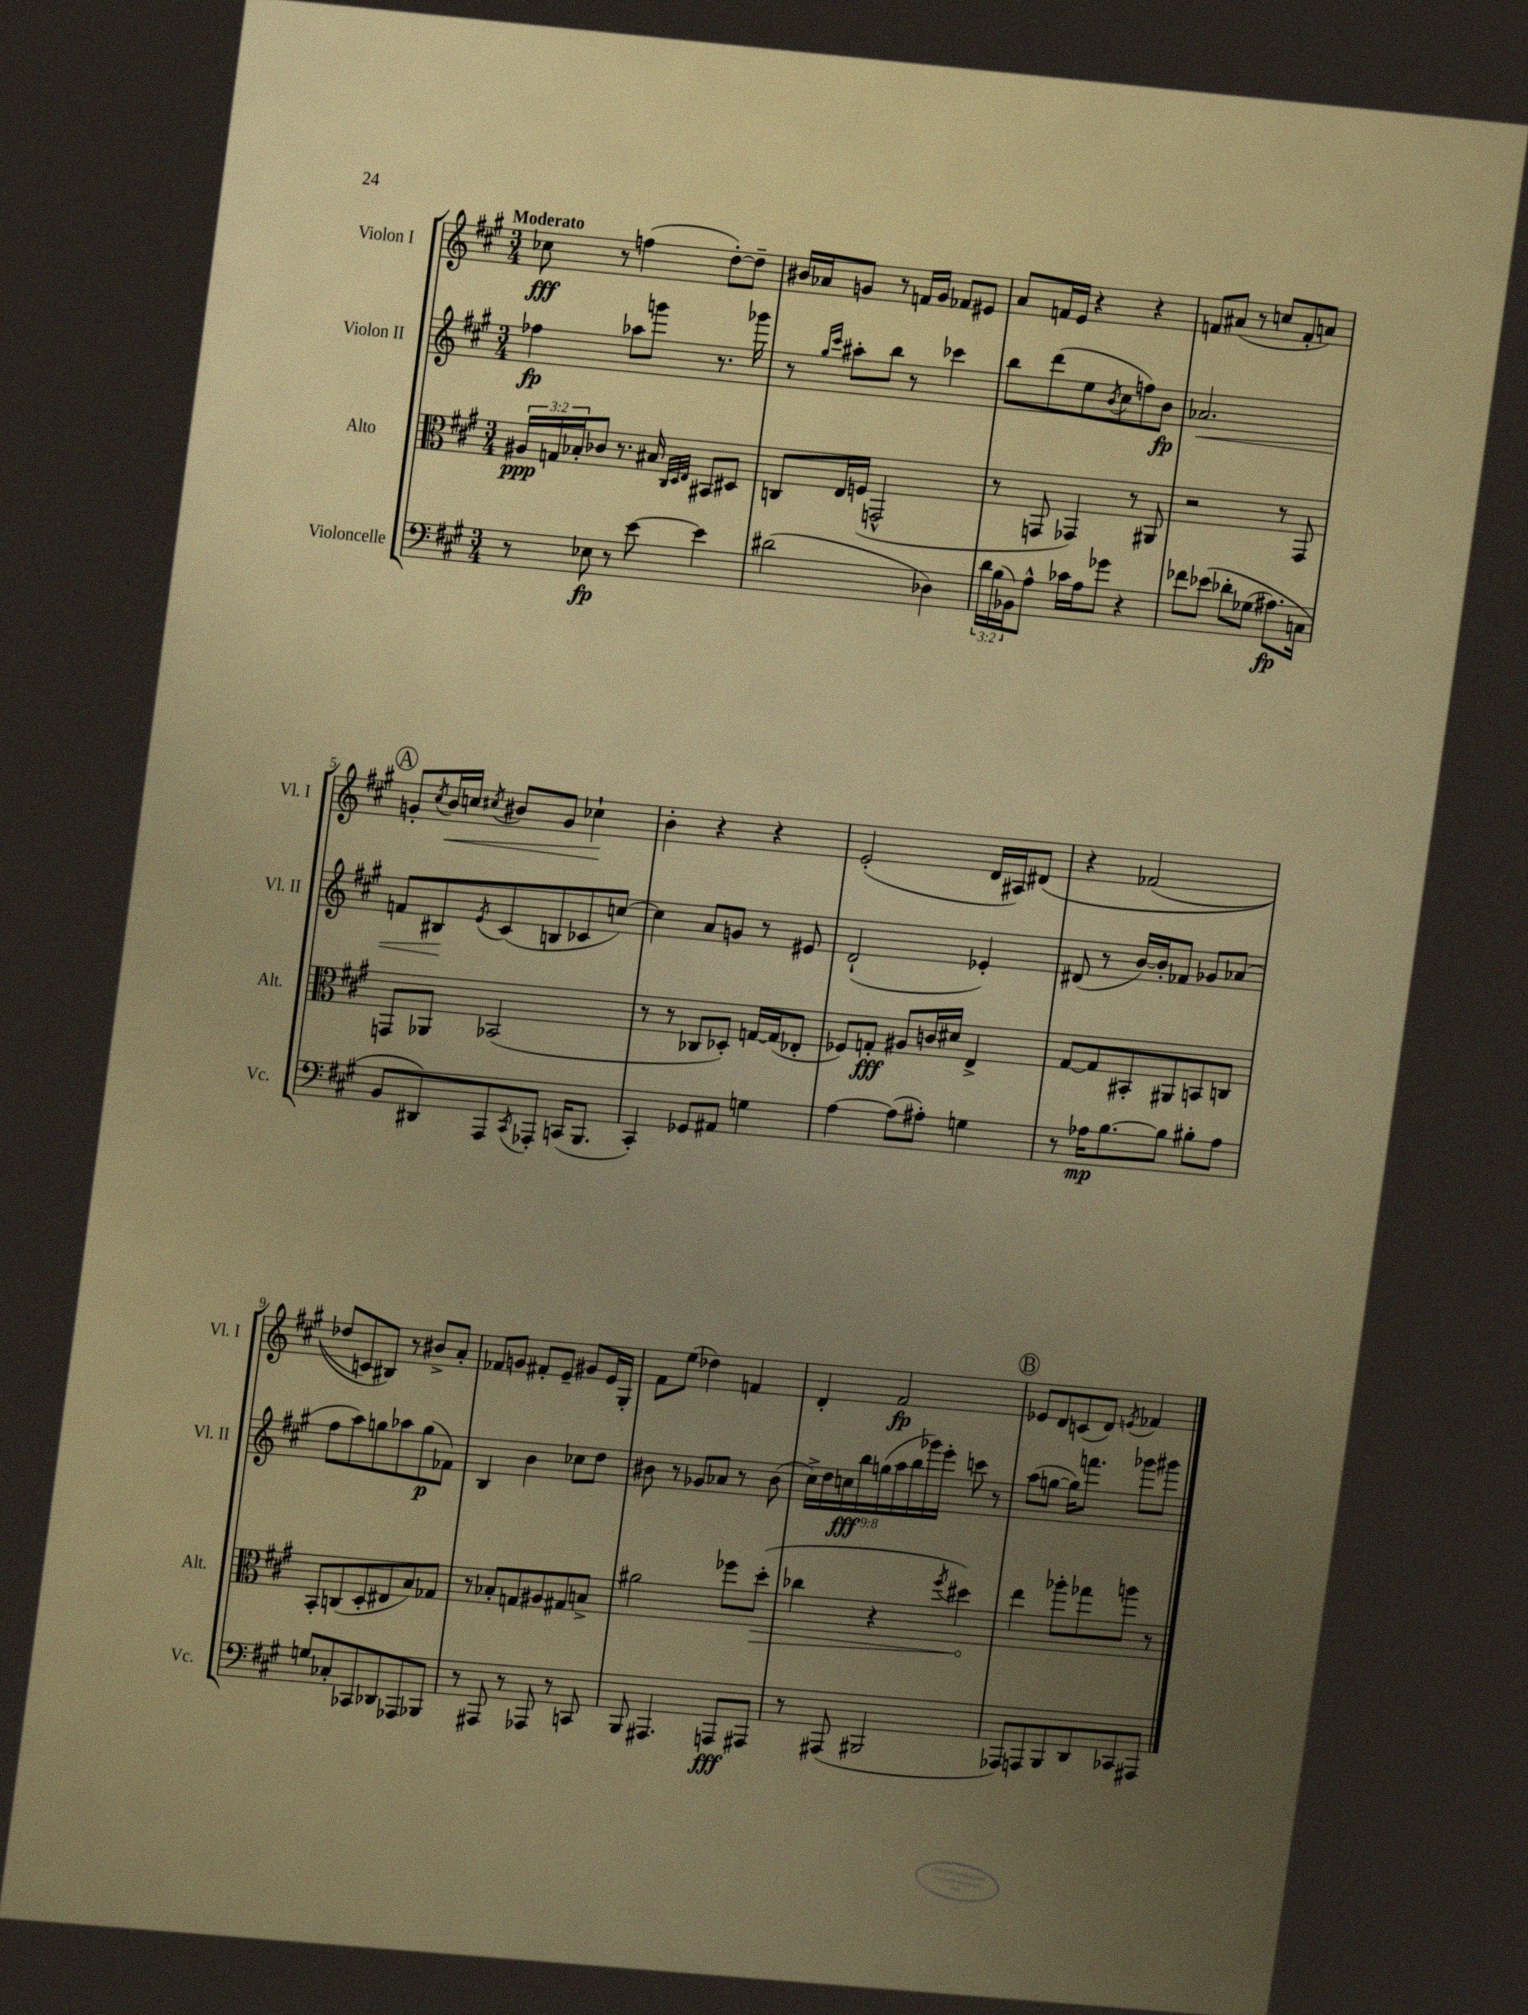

**kern	**dynam	**kern	**dynam	**kern	**dynam	**kern	**dynam
*part4	*part4	*part3	*part3	*part2	*part2	*part1	*part1
*staff4	*staff4	*staff3	*staff3	*staff2	*staff2	*staff1	*staff1
*I"Violoncelle	*	*I"Alto	*	*I"Violon II	*	*I"Violon I	*
*I'Vc.	*	*I'Alt.	*	*I'Vl. II	*	*I'Vl. I	*
*clefF4	*	*clefC3	*	*clefG2	*	*clefG2	*
*k[f#c#g#]	*	*k[f#c#g#]	*	*k[f#c#g#]	*	*k[f#c#g#]	*
*M3/4	*	*M3/4	*	*M3/4	*	*M3/4	*
=1	=1	=1	=1	=1	=1	=1	=1
!	!	!	!	!	!	!LO:TX:a:B:t=Moderato	!
8r	.	24A#X/LL	ppp	4ff-X\	fp	8cc-X\	fff
.	.	24Gn/	.	.	.	.	.
.	.	24B-X'/J	.	.	.	.	.
8E-X\	fp	8c-X/J	.	.	.	8r	.
8r	.	8.r	.	8aa-X\L	.	(4ffn\	.
[8e\	.	.	.	8gggn\J	.	.	.
.	.	16B#X/	.	.	.	.	.
.	.	32qqC#/LLL	.	.	.	.	.
.	.	32qqD/	.	.	.	.	.
.	.	32qqE/JJJ	.	.	.	.	.
4e\]	.	8BB#X/L	.	8.r	.	[8dd'\L)	.
.	.	8D#X/J	.	.	.	8dd~\J]	.
.	.	.	.	16ggg-X\	.	.	.
=2	=2	=2	=2	=2	=2	=2	=2
(2d#X\	.	8Cn/L	.	8r	.	16b#X/LL	.
.	.	.	.	.	.	16a-X/J	.
.	.	.	.	16qqgg#/LL	.	.	.
.	.	.	.	16qqccc#/JJ	.	.	.
.	.	16E/L	.	8aa#X'\L	.	8gn/J	.
.	.	(16Fn/JJ	.	.	.	.	.
.	.	2GGn^^/	.	8bb\J	.	8r	.
.	.	.	.	8r	.	16fn/LL	.
.	.	.	.	.	.	16g/JJ	.
4D-X\)	.	.	.	4ccc-X\	.	8f-X/L	.
.	.	.	.	.	.	8e#X/J	.
=3	=3	=3	=3	=3	=3	=3	=3
24d\LL	.	8r	.	8bb\L	.	8a/L	.
(24B\	.	.	.	.	.	.	.
24BB-X\J)	.	.	.	.	.	.	.
8A^^\J	.	8GGn/	.	(8ddd\	.	16fn/L	.
.	.	.	.	.	.	16e/JJ	.
16c-X\LL	.	4GG-X/)	.	8ee\	.	4r	.
16A\J	.	.	.	.	.	.	.
.	.	.	.	8qb/	.	.	.
8g-X\J	.	.	.	8cc#\	.	.	.
4r	.	8r	.	8ffn\)	.	4r	.
.	.	8AA#X/	.	8b\J	fp	.	.
=4	=4	=4	=4	=4	=4	=4	=4
!	!	!	!	!	!LO:HP:b	!	!
8f-X\L	.	2r	.	2.a-X/	<	8fn/L	.
(8e-X\J	.	.	.	.	.	(8a#X/J	.
8d-X'\L	.	.	.	.	.	8r	.
(8G-X\J	.	.	.	.	.	8ccn/L	.
8.A#X\L)	fp	8r	.	.	.	8f'/	.
.	.	8GG#/	.	.	.	8an/J)	.
16Cn\Jk	.	.	.	.	.	.	.
!!LO:LB:g=z
!!LO:REH:place=s1:t=A
=5	=5	=5	=5	=5	=5	=5	=5
8BB/L	.	8GGn/L	.	8fn/L	.	8gn'/L	.
.	.	.	.	.	.	8qcc#/	.
!	!	!	!	!	!	!	!LO:HP:b
8DD#X/)	.	8AA-X/J	.	8B#X/	.	16b/L	<
.	.	.	.	.	.	16ccn/JJ	.
.	.	.	.	8qe/	.	8qcc#X/	.
8AAA/	.	(2BB-X/	.	(8c#/	[	8b#X/L	.
8qCC#/	.	.	.	.	.	.	.
8AAA-X'/J	.	.	.	8Bn/	.	8g/J	.
(16CCn/KL	.	.	.	8c-X/	.	4cc-X`\	.
8.BBB/J	.	.	.	.	.	.	.
.	.	.	.	[8ccn/J)	.	.	.
.	.	.	.	.	.	.	[
=6	=6	=6	=6	=6	=6	=6	=6
4CC#'/)	.	8r	.	4cc\]	.	4b'\	.
.	.	8r	.	.	.	.	.
8GG-X/L	.	8C-X/L	.	8a/L	.	4r	.
8AA#X/J	.	8D-X'/J)	.	8gn/J	.	.	.
4Gn\	.	[16Gn/LL	.	8r	.	4r	.
.	.	(16G/J]	.	.	.	.	.
.	.	8E-X'/J	.	8e#X/	.	.	.
=7	=7	=7	=7	=7	=7	=7	=7
[4A\	.	8F-X/L)	.	(2d`/	.	(2e'/	.
.	.	8Gn'/J	fff	.	.	.	.
(8A\L]	.	8A#X/L	.	.	.	.	.
8A#X'\J)	.	16cn/L	.	.	.	.	.
.	.	16d#X/JJ	.	.	.	.	.
4Gn\	.	4E^/	.	4e-X'/)	.	16d/LL	.
.	.	.	.	.	.	16A#X/J)	.
.	.	.	.	.	.	(8d#X/J	.
=8	=8	=8	=8	=8	=8	=8	=8
8r	.	[8G#/L	.	(8d#X/	.	4r	.
16A-X\KL	mp	8G#/]	.	8r	.	.	.
[8.B\	.	.	.	.	.	.	.
.	.	8BB#X'/	.	[16b/LL)	.	(2f-X/	.
.	.	.	.	16b'/J]	.	.	.
8B\J]	.	8AA#X/	.	8f-X/J	.	.	.
8B#X'\L	.	8BBn/	.	8g-X/L	.	.	.
8A-\J	.	8Cn/J	.	(8a-X/J	.	.	.
!!LO:LB:g=z
=9	=9	=9	=9	=9	=9	=9	=9
8Gn/L	.	8BB'/L	.	8ff#\L	.	8dd-X/L	.
8C-X'/	.	(8Cn/	.	8aa\)	.	8cn/)	.
8CC-X/	.	8D'/	.	8ggn\	.	8B#X/J)	.
8DD-X/	.	8E#X/	.	8aa-X\	.	8r	.
8AAA-X/	.	8B/)	.	(8gg\	p	8b#X^/L	.
8BBB-X/J	.	8G-X/J	.	8f-X\J)	.	8a'/J	.
=10	=10	=10	=10	=10	=10	=10	=10
8r	.	8r	.	4B/	.	8f-X/L	.
8AAA#X/	.	8B-X'/L	.	.	.	8gn/J	.
8r	.	8Gn/	.	4b\	.	8f#X'/L	.
8AAA-X/	.	8A#X/	.	.	.	8e~/J	.
8r	.	8G#X/	.	8cc-X\L	.	8g#X/L	.
8CCn/	.	8Bn^/J	.	8dd\J	.	16e/L	.
.	.	.	.	.	.	16G#'/JJ	.
=11	=11	=11	=11	=11	=11	=11	=11
8BBB/	.	2a#X\	.	8b#X\	.	8f#\L	.
4.AAA#X/	.	.	.	8r	.	(8ee\J	.
.	.	.	.	8g-X/L	.	4dd-X\)	.
.	.	.	.	8a-X/J	.	.	.
8AAAn/L	fff	8ff-X\L	.	8r	.	4fn/	.
!	!	!	!LO:HP:b	!	!	!	!
8AAA#X/J	.	(8dd'\J	>	(8b#\	.	.	.
=12	=12	=12	=12	=12	=12	=12	=12
8r	.	4cc-X\	.	18cc#^\LL)	.	4d'/	.
.	.	.	.	18dd\	.	.	.
.	.	.	.	18ccn\	fff	.	.
(8AAA#X/	.	.	.	.	.	.	.
.	.	.	.	18bb\	.	.	.
.	.	.	.	(18ggn\	.	.	.
2BBB#X/	.	4r	.	.	.	2f#/	fp
.	.	.	.	18aa\	.	.	.
.	.	.	.	18bb\	.	.	.
.	.	.	.	18ggg-X\)	.	.	.
.	.	.	.	18eee'\JJ	.	.	.
.	.	8qff#/	.	.	.	.	.
.	.	4dd#X\)	.	8cccn\	.	.	.
.	.	.	.	8r	.	.	.
.	.	.	]	.	.	.	.
!!LO:REH:place=s1:t=B
=13	=13	=13	=13	=13	=13	=13	=13
8AAA-X/L)	.	4ee\	.	(8aa\L	.	8e-X/L	.
8AAAn/	.	.	.	[8ggn\J	.	8d/	.
8BBB/	.	8aa-X'\L	.	16gg\KL])	.	(8cn/	.
.	.	.	.	8.fffn\J	.	.	.
8DD/	.	8gg-X\	.	.	.	8d/J)	.
.	.	.	.	.	.	8qen/	.
8CC-X/	.	8aan\J	.	8ggg-X\L	.	4f-X/	.
8AAA#X/J	.	8r	.	8ggg#X\J	.	.	.
==	==	==	==	==	==	==	==
*-	*-	*-	*-	*-	*-	*-	*-
